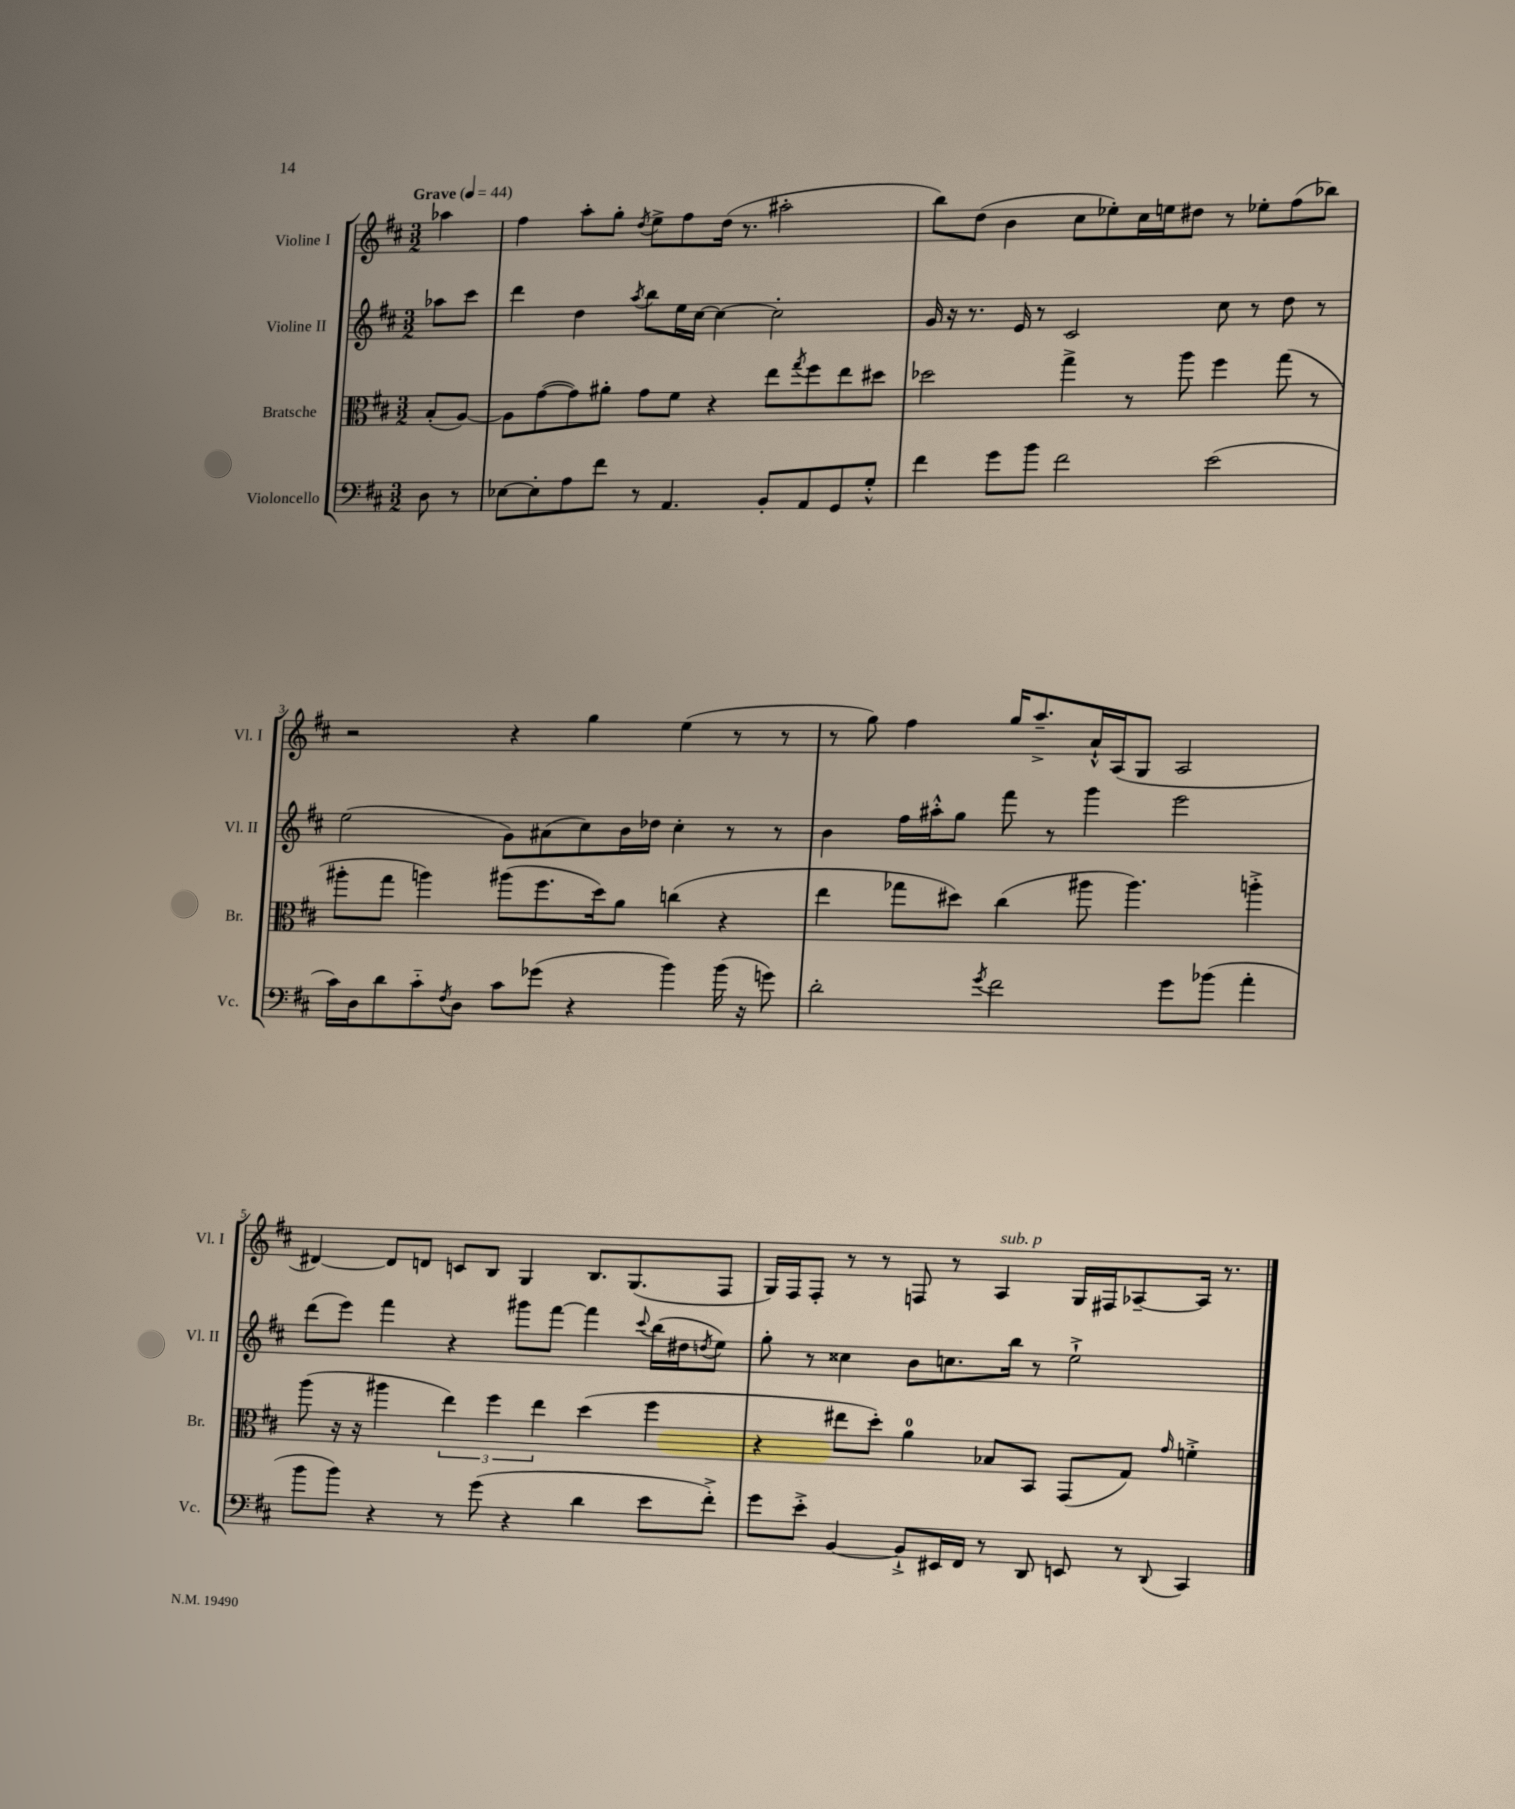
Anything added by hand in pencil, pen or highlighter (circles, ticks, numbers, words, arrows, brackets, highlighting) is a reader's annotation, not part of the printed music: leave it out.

**kern	**kern	**kern	**kern
*part4	*part3	*part2	*part1
*staff4	*staff3	*staff2	*staff1
*I"Violoncello	*I"Bratsche	*I"Violine II	*I"Violine I
*I'Vc.	*I'Br.	*I'Vl. II	*I'Vl. I
*clefF4	*clefC3	*clefG2	*clefG2
*k[f#c#]	*k[f#c#]	*k[f#c#]	*k[f#c#]
*M3/2	*M3/2	*M3/2	*M3/2
*MM44	*MM44	*MM44	*MM44
=	=	=	=
!	!	!	!LO:TX:a:B:t=Grave
8D\	(8B'/L	8aa-X\L	4aa-X\
8r	[8A/J)	8ccc#\J	.
=1	=1	=1	=1
[8E-X\L	8A\L]	4ddd\	4ff#\
8E-'\]	([8g\	.	.
8A\	8g\])	4dd\	8aa'\L
8f#\J	8a#X'\J	.	8gg'\J
.	.	8qaa/	8qdd/
8r	8g\L	8bb\L	8ee^\L
4.AA/	8f#\J	16ee\L	8ff#\
.	.	[16cc#\JJ	.
.	4r	4cc#\_	(16dd\Jk
.	.	.	8.r
8BB'/L	8ee\L	2cc#'\]	2aa#X'\
.	8qgg/	.	.
8AA/	8ff#\	.	.
8GG/	8ee\	.	.
8G'^^/J	8dd#X\J	.	.
=2	=2	=2	=2
4f#\	2dd-X\	16g/	8bb\L)
.	.	16r	.
.	.	8.r	(8dd\J
8g\L	.	.	4b\
.	.	16e/	.
8b\J	.	8r	.
2f#\	4gg^\	2c#/	8cc#\L
.	.	.	8ee-X'\)
.	8r	.	16cc#\L
.	.	.	16een\J
.	8aa\	.	8dd#X\J
(2e\	4ff#\	8cc#\	8r
.	.	8r	8ee-X'\L
.	(8gg\	8dd\	(8ff#\
.	8r	8r	8bb-X\J)
!!LO:LB:g=z
=3	=3	=3	=3
16c#\LL)	8aa#X'\L	(2ee\	2r
16D\J	.	.	.
8d\	8gg\J	.	.
8c#\	4aan\)	.	.
8qF#/	.	.	.
8D\J	.	.	.
8c#\L	(8aa#X\L	8g\L)	4r
(8g-X\J	8.ff#\	(8a#X\	.
4r	.	8cc#\)	4gg\
.	16dd\k)	.	.
.	8a\J	16b\L	.
.	.	16dd-X\JJ	.
4b\)	(4ccn\	4cc#'\	(4ee\
(16b\	4r	8r	8r
16r	.	.	.
8gn\)	.	8r	8r
=4	=4	=4	=4
2d'\	4ee\	4b\	8r
.	.	.	8gg\)
.	8gg-X\L	16ff#\LL	4ff#\
.	.	16aa#X'^^\J	.
.	8dd#X\J)	8gg\J	.
8qg/	.	.	.
2f#\	(4cc#\	8fff#\	16gg/KL
.	.	.	8.aa~^/
.	.	8r	.
.	8aa#X\	4ggg\	16a`^^/L
.	.	.	(16A/J
.	4.aa#\)	.	8G/J
8g\L	.	2eee\	2A/
(8b-X\J	.	.	.
4a'\	4aan'^\	.	.
!!LO:LB:g=z
=5	=5	=5	=5
8b\L	(8aa\	(8ddd\L	[4d#X/)
8b\J)	16r	8eee\J)	.
.	16r	.	.
4r	4aa#X\	4fff#\	8d#/L]
.	.	.	8dn/J
8r	6ee\)	4r	8cn/L
(8g\	.	.	8B/J
.	6ff#\	.	.
4r	.	8ggg#X\L	4G/
.	6ee\	.	.
.	.	[8fff#\J	.
4d\	(4dd\	4fff#\]	8.B/L
.	.	.	(8.G/
.	.	8qqccc#/	.
8e\L	4ff#\	(16bb\LL	.
.	.	16dd#X\J	.
.	.	8qddn/	.
8f#'^\J)	.	8ee\J)	8F#/J
=6	=6	=6	=6
8g\L	4r	8gg'\	16G/LL)
.	.	.	16F#/J
8e'^\J	.	8r	8F#'/J
[4BB/	8ee#X\L	4cc##X\	8r
.	8dd'\J)	.	8r
8BB`^/L]	4a\	8b\L	8Fn/
16EE#X/L	.	8.ccn\	8r
16FF#/JJ	.	.	.
!	!	!	!LO:TX:a:i:t=sub. p
8r	8B-X/L	.	4A/
.	.	16bb\Jk	.
8DD/	8BB/J	8r	.
8EEn/	(8GG/L	2ee`^\	16G/LL
.	.	.	16F#X/J
8r	8G/J)	.	[8A-X~/
8qqDD/	16qqg/	.	.
4CC#/	4fn'^\	.	16A-/Jk]
.	.	.	8.r
==	==	==	==
*-	*-	*-	*-
